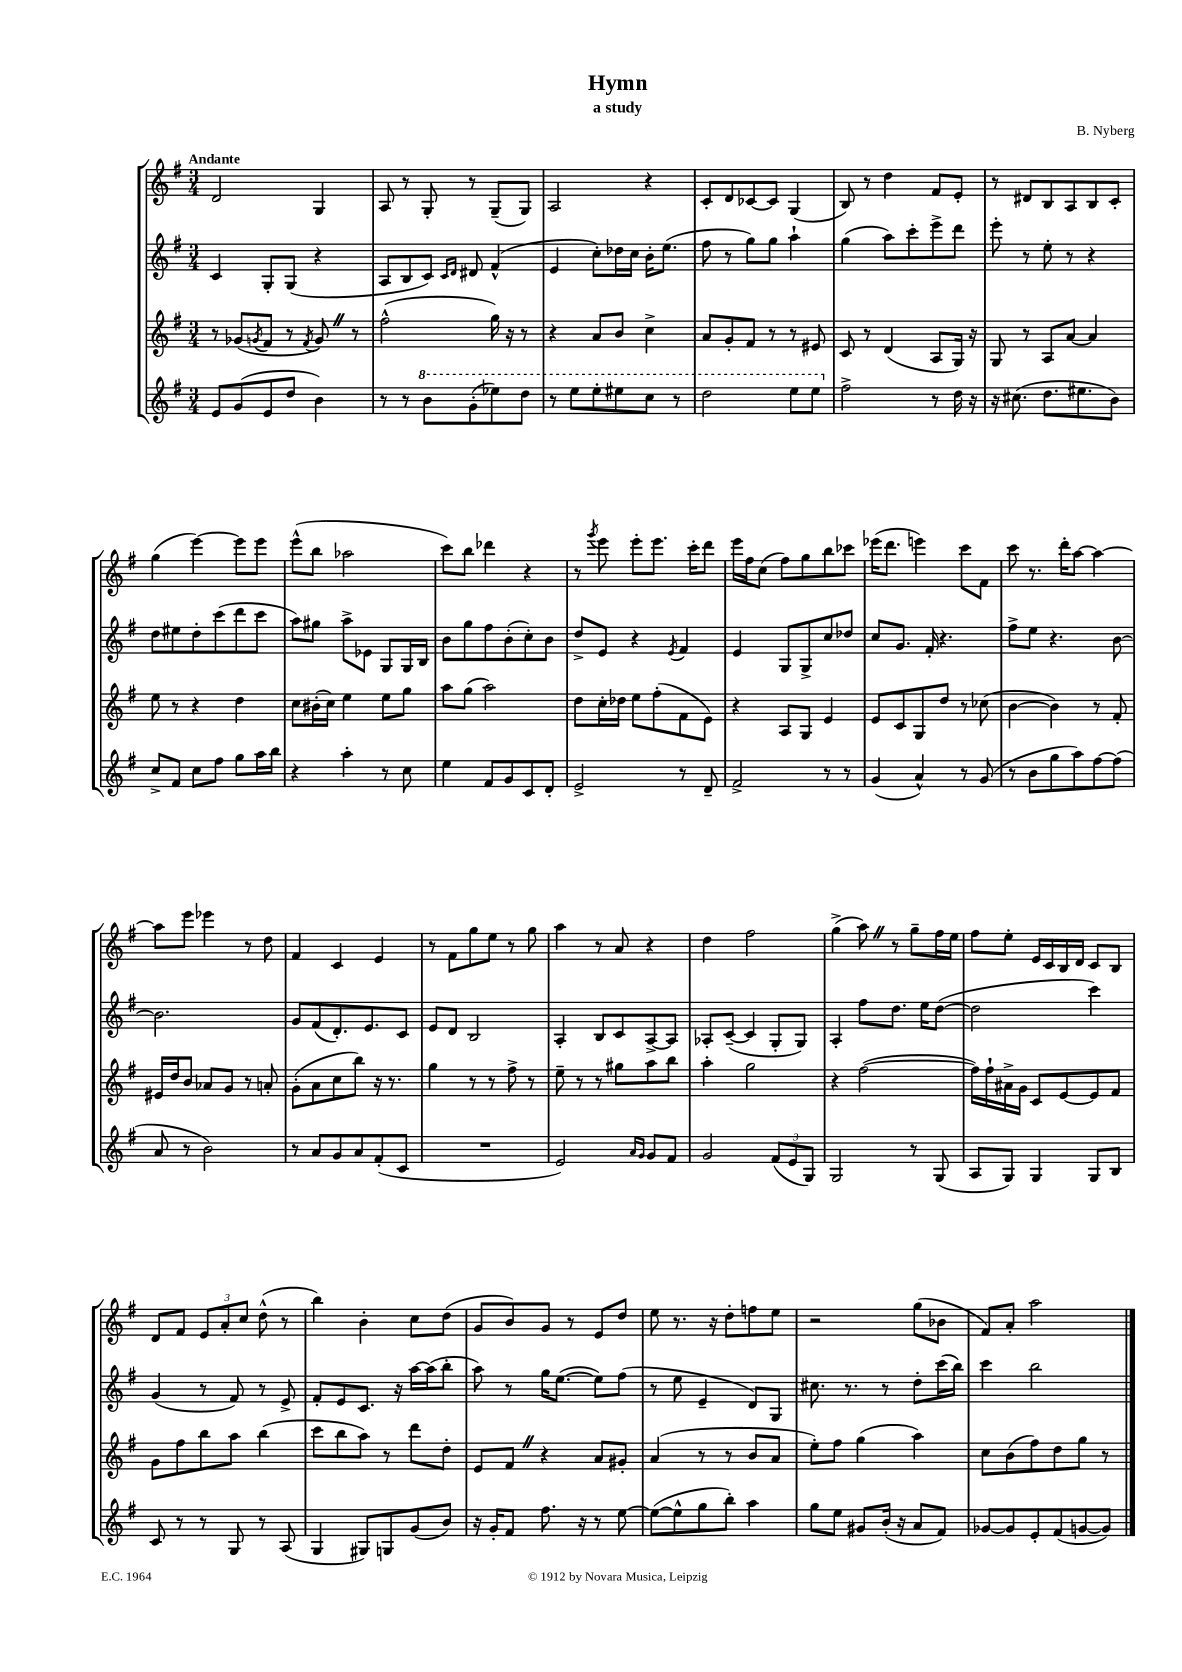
\header { title = "Hymn" composer = "B. Nyberg" subtitle = "a study" }
<<
\new StaffGroup <<
\new Staff = "s0" {
    \clef treble \key g \major \numericTimeSignature \time 3/4 \tempo "Andante"
    d'2 g4 |
    a8 r8 g8-. r8 g8--( g8) |
    a2 r4 |
    c'8-. d'8 ces'8~ ces'8 g4( |
    b8) r8 d''4 fis'8 e'8-. |
    r8 dis'8 b8 a8 b8 c'8-. |
    g''4( e'''4~) e'''8 e'''8 |
    e'''8-^( b''8 aes''2 |
    c'''8) b''8 des'''4 r4 |
    r8 \acciaccatura { g'''8 } e'''8 e'''8-. e'''8. c'''16-. d'''8 |
    e'''16 fis''16 c''8( fis''8) g''8 b''8 ces'''8 |
    ees'''16( d'''8. e'''4) c'''8 fis'8 |
    c'''8 r8. d'''16-. a''8~ a''4~ |
    a''8 e'''8 ees'''4 r8 d''8 |
    fis'4 c'4 e'4 |
    r8 fis'8 g''8 e''8 r8 g''8 |
    a''4 r8 a'8 r4 |
    d''4 fis''2 |
    g''4->( a''8) \once \override BreathingSign.text = \markup { \musicglyph "scripts.caesura.straight" } \breathe r8 g''8-- fis''16 e''16 |
    fis''8 e''8-. e'16 c'16 b16 d'16 c'8 b8 |
    d'8 fis'8 \tuplet 3/2 { e'8 a'8-. c''8 } d''8-^( r8 |
    b''4) b'4-. c''8 d''8( |
    g'8 b'8) g'8 r8 e'8 d''8 |
    e''8 r8. r16 d''8-. f''8 e''8 |
    r2 g''8( bes'8 |
    fis'8) a'8-. a''2 \bar "|." |
}
\new Staff = "s1" {
    \clef treble \key g \major \numericTimeSignature \time 3/4
    c'4 g8-. g8( r4 |
    a8 b8 c'8) \grace { c'16 d'16 } dis'8 fis'4-^( |
    e'4 c''8-.) des''16 c''16 b'16-. e''8.( |
    fis''8 r8 g''8) g''8 a''4-! |
    g''4( a''8) c'''8-. e'''8-> d'''8 |
    e'''8-. r8 e''8-. r8 r4 |
    d''8 eis''8 d''8-. c'''8( d'''8 c'''8 |
    a''8) gis''8 a''8-> ees'8 g8 g16 b16 |
    b'8 g''8 fis''8 b'8-.( c''8-.) b'8 |
    d''8-> e'8 r4 \acciaccatura { e'8 } fis'4 |
    e'4 g8 g8-> c''8 des''8 |
    c''8 g'8. fis'16-. r4. |
    fis''8-> e''8 r4. b'8~ |
    b'2. |
    g'8 fis'8( d'8.-.) e'8. c'8 |
    e'8 d'8 b2 |
    a4-. b8 c'8 a8~-> a8 |
    aes8-. c'8~--( c'4 g8-. g8) |
    a4-. fis''8 d''8. e''16 d''8~( |
    d''2 c'''4) |
    g'4( r8 fis'8) r8 e'8-> |
    fis'8-. e'8 c'8. r16 a''16~ a''16( b''8-. |
    a''8) r8 g''16 e''8.~( e''8) fis''8( |
    r8 e''8 e'4-- d'8) g8 |
    cis''8. r8. r8 d''8-. c'''16( b''16) |
    c'''4 b''2 \bar "|." |
}
\new Staff = "s2" {
    \clef treble \key g \major \numericTimeSignature \time 3/4
    r8 ges'8( \acciaccatura { g'8 } fis'8 r8 \acciaccatura { fis'8 } g'8) \once \override BreathingSign.text = \markup { \musicglyph "scripts.caesura.straight" } \breathe r8 |
    fis''2-^( g''16) r16 r8 |
    r4 a'8 b'8 c''4-> |
    a'8 g'8-. fis'8 r8 r8 eis'8 |
    c'8 r8 d'4( a8 g16) r16 |
    g8 r8 a8 a'8~ a'4 |
    e''8 r8 r4 d''4 |
    c''8 bis'16-.( c''16) e''4 e''8 g''8 |
    a''8 g''8( a''2) |
    d''8 c''16-. des''16 e''8 fis''8-.( fis'8 e'8) |
    r4 a8 g8 e'4 |
    e'8 c'8 g8 d''8 r8 ces''8( |
    b'4~ b'4) r8 fis'8-. |
    eis'16 d''16 b'8 aes'8 g'8 r8 a'8-. |
    g'8-.( a'8 c''8 b''8) r16 r8. |
    g''4 r8 r8 fis''8-> r8 |
    e''8-- r8 r8 gis''8 a''8 b''8 |
    a''4-. g''2 |
    r4 fis''2~( |
    fis''16) fis''16-! ais'16-> g'16 c'8 e'8~ e'8 fis'8 |
    g'8 fis''8 b''8 a''8 b''4( |
    c'''8 b''8 a''8) r8 d'''8 d''8-. |
    e'8 fis'8 \once \override BreathingSign.text = \markup { \musicglyph "scripts.caesura.straight" } \breathe r4 a'8 gis'8-. |
    a'4( r8 r8 b'8 a'8 |
    e''8-.) fis''8 g''4( a''4) |
    c''8 b'8( fis''8) d''8 g''8 r8 \bar "|." |
}
\new Staff = "s3" {
    \clef treble \key g \major \numericTimeSignature \time 3/4
    e'8 g'8( e'8 d''8 b'4) |
    r8 r8 \ottava #1 b''8 g''8-.( ees'''8) d'''8 |
    r8 e'''8 e'''8-. eis'''8 c'''8 r8 |
    d'''2 e'''8 e'''8 \ottava #0 |
    fis''2-> r8 d''16 r16 |
    r16 cis''8.( d''8. eis''8. b'8) |
    c''8-> fis'8 c''8 fis''8 g''8 a''16 b''16 |
    r4 a''4-. r8 c''8 |
    e''4 fis'8 g'8 c'8 d'8-. |
    e'2-> r8 d'8-- |
    fis'2-> r8 r8 |
    g'4( a'4-^) r8 g'8( |
    r8 b'8 g''8 a''8) fis''8~ fis''8( |
    a'8 r8 b'2) |
    r8 a'8 g'8 a'8 fis'8-.( c'8 |
    R2. |
    e'2) \grace { a'16 g'16 } g'8 fis'8 |
    g'2 \tuplet 3/2 { fis'8( e'8 g8) } |
    g2 r8 g8( |
    a8 g8) g4 g8 b8 |
    c'8 r8 r8 g8 r8 a8( |
    g4 gis8) g8 g'8( b'8) |
    r16 g'16-. fis'8 fis''8. r16 r8 e''8~ |
    e''8~( e''8-^ g''8 b''8-.) a''4 |
    g''8 e''8 gis'8 b'16-.( r16 a'8 fis'8) |
    ges'8~ ges'8 e'8-. fis'8( g'8~ g'8) \bar "|." |
}
>>
>>
\layout { \context { \Score \remove "Bar_number_engraver" } }
